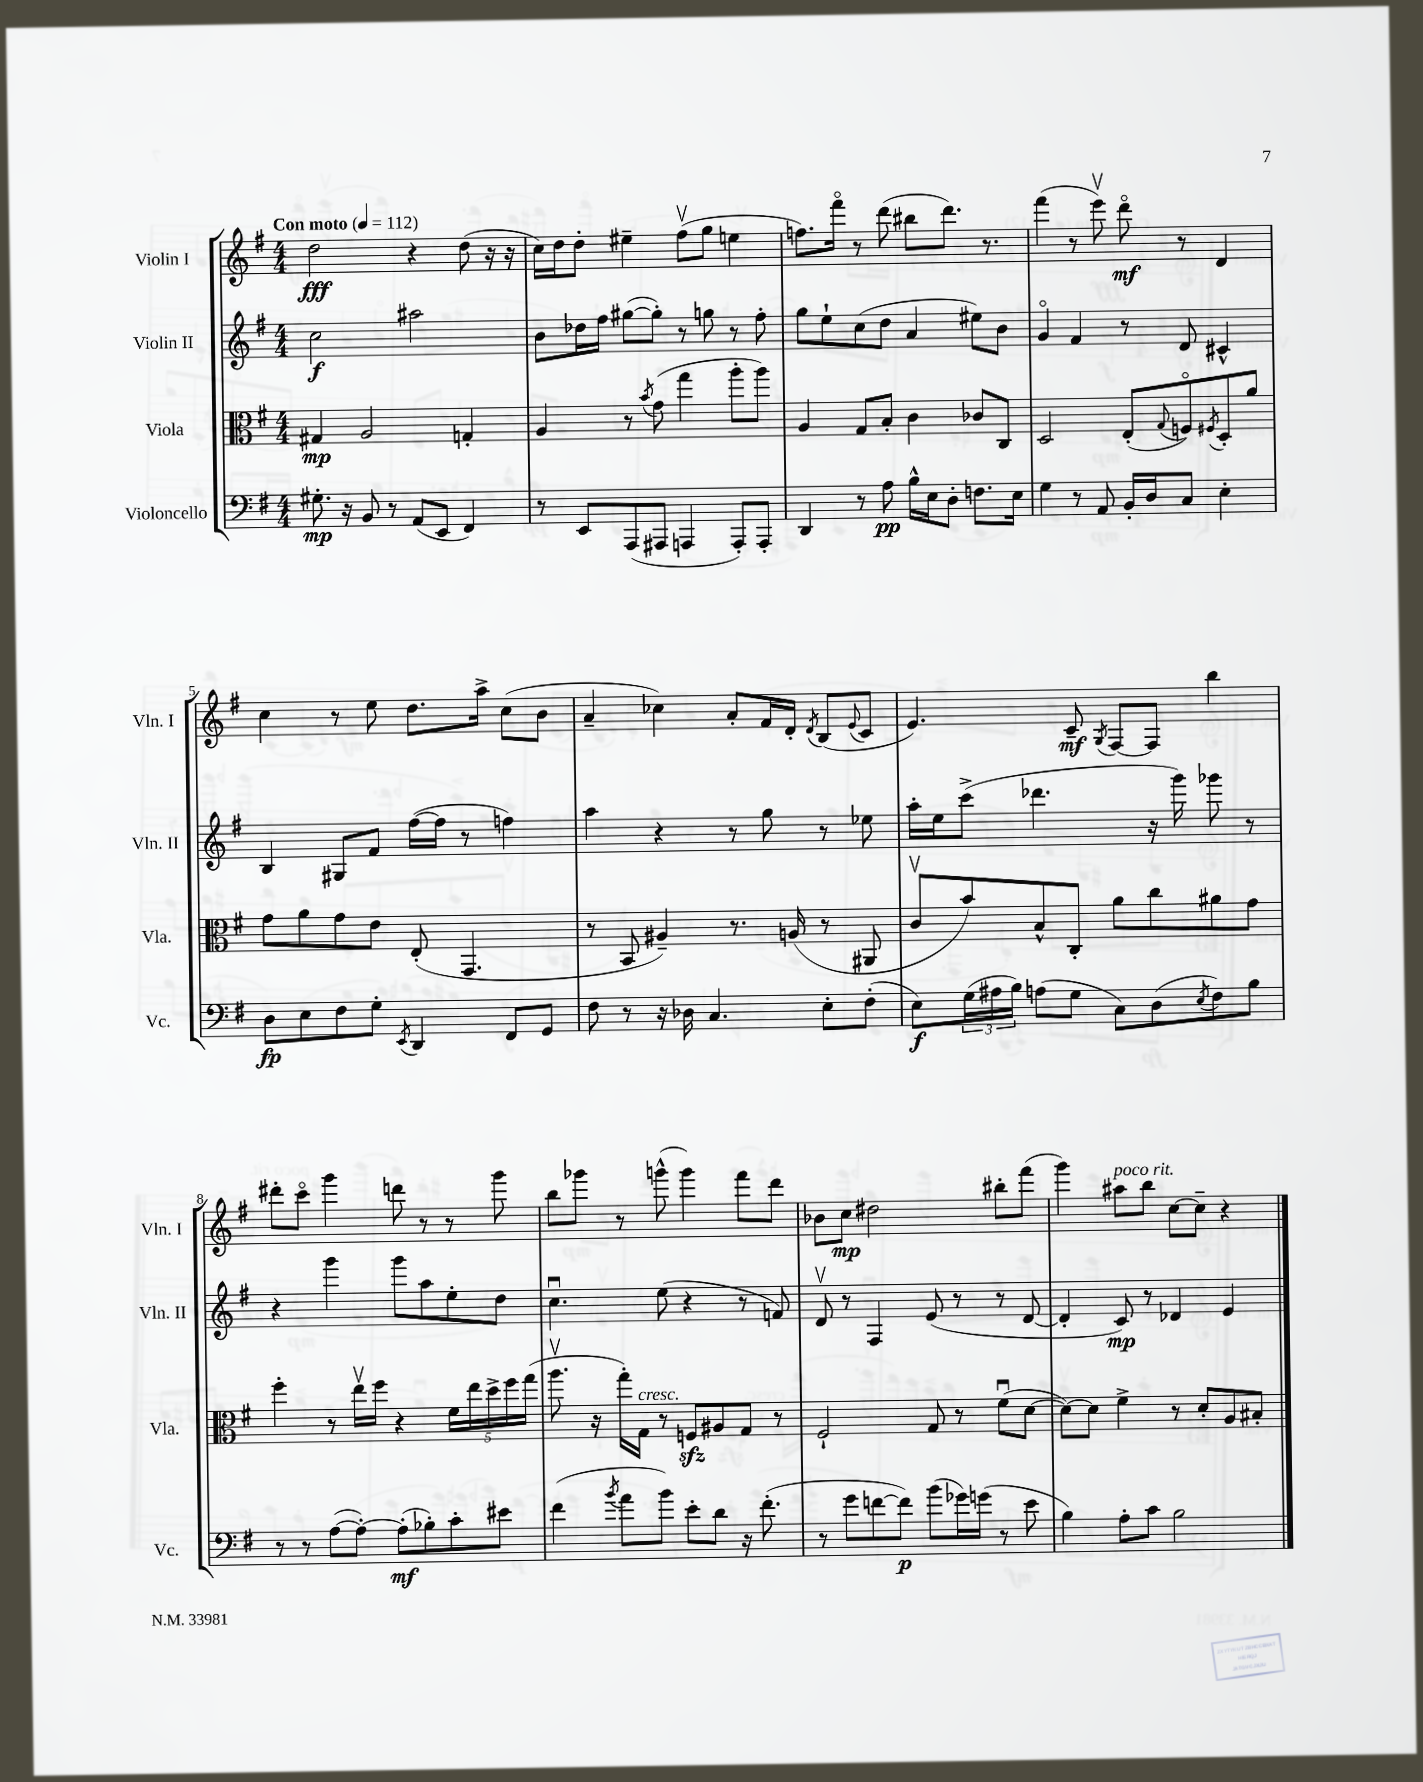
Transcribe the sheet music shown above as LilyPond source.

<<
\new StaffGroup <<
\new Staff = "s0" \with { instrumentName = "Violin I" shortInstrumentName = "Vln. I" } {
    \clef treble \key g \major \numericTimeSignature \time 4/4 \tempo "Con moto" 4 = 112
    d''2\fff r4 d''8( r16 r16 |
    c''16) d''16 d''8-. eis''4-- fis''8\upbow( g''8 e''4 |
    f''8.) fis'''16\flageolet r8 d'''8( bis''8 d'''8.) r8. |
    fis'''4( r8 e'''8\upbow) d'''8\flageolet\mf r8 d'4 |
    c''4 r8 e''8 d''8. a''16-> c''8( b'8 |
    a'4-- ces''4) a'8-. fis'16 d'16-. \acciaccatura { d'8 } b8( \appoggiatura { e'8 } c'8 |
    e'4.) c'8--\mf \acciaccatura { g8 } fis8~ fis8 b''4 |
    dis'''8-. c'''8\flageolet g'''4 d'''8 r8 r8 g'''8 |
    b''8 ges'''8 r8 g'''8-^( g'''4) fis'''8 d'''8 |
    bes'8 c''8\mp dis''2 bis''8-. fis'''8( |
    g'''4) ais''8^\markup { \italic "poco rit." } b''8 c''8~ c''8-- r4 \bar "|." |
}
\new Staff = "s1" \with { instrumentName = "Violin II" shortInstrumentName = "Vln. II" } {
    \clef treble \key g \major \numericTimeSignature \time 4/4
    c''2\f ais''2 |
    b'8 des''16 fis''16 gis''8~( gis''8-.) r8 g''8 r8 fis''8-. |
    g''8 e''8-! c''8( d''8 a'4 eis''8) b'8 |
    g'4\flageolet fis'4 r8 d'8 cis'4-^ |
    b4 gis8 fis'8 fis''16~( fis''16 r8 f''4) |
    a''4 r4 r8 g''8 r8 ees''8 |
    a''16-. e''16 c'''8->( des'''4. r16 g'''16) ges'''8 r8 |
    r4 g'''4 g'''8 a''8 e''8-. d''8 |
    c''4.\downbow e''8( r4 r8 f'8) |
    d'8\upbow r8 fis4 e'8( r8 r8 d'8~ |
    d'4-. c'8\mp) r8 des'4 e'4 \bar "|." |
}
\new Staff = "s2" \with { instrumentName = "Viola" shortInstrumentName = "Vla." } {
    \clef alto \key g \major \numericTimeSignature \time 4/4
    gis4\mp a2 g4-. |
    a4 r8 \acciaccatura { b'8 } g'8( g''4 a''8-. a''8) |
    a4 g8 b8-. c'4 ces'8 c8 |
    d2 e8-.( \appoggiatura { g8 } f8\flageolet) \acciaccatura { fis8 } d8-. a'8 |
    g'8 a'8 g'8 e'8 e8-.( g,4. |
    r8 b,8 ais4--) r8. a16( r8 ais,8 |
    c'8\upbow b'8) b8-^ c8-. a'8 c''8 ais'8 g'8 |
    fis''4-. r8 e''16\upbow fis''16 r4 \tuplet 5/4 { fis'16 e''16 d''16-> fis''16 g''16( } |
    a''8.\upbow r16 g''16-.) g16^\markup { \italic "cresc." } r8 f8\sfz ais8 g8 r8 |
    fis2-! g8 r8 fis'8\downbow( d'8~ |
    d'8~) d'8 fis'4-> r8 d'8-. a8 bis8-. \bar "|." |
}
\new Staff = "s3" \with { instrumentName = "Violoncello" shortInstrumentName = "Vc." } {
    \clef bass \key g \major \numericTimeSignature \time 4/4
    gis8.-.\mp r16 b,8 r8 a,8( e,8 fis,4) |
    r8 e,8 a,,8( ais,,8 a,,4 a,,8-.) a,,8-. |
    d,4 r8 a8\pp b16-^ e16 d8-. f8. e16 |
    g4 r8 a,8 b,16-. d16 c8 e4-. |
    d8\fp e8 fis8 g8-. \acciaccatura { e,8 } d,4 fis,8 g,8 |
    fis8 r8 r16 des16 c4. e8-. fis8-.( |
    e8\f) \tuplet 3/2 { g16( ais16 b16) } a8( g8 c8) d8( \acciaccatura { e8 } fis8) b8 |
    r8 r8 a8~( a8~-.) a8-.\mf( bes8-.) c'8-. eis'8 |
    fis'4( \acciaccatura { b'8 } a'8 b'8) e'8-. d'8 r16 fis'8.-.( |
    r8 g'8 f'8~ f'8\p) b'8( ges'16) g'16( r8 e'8 |
    b4) a8-. c'8 b2 \bar "|." |
}
>>
>>
